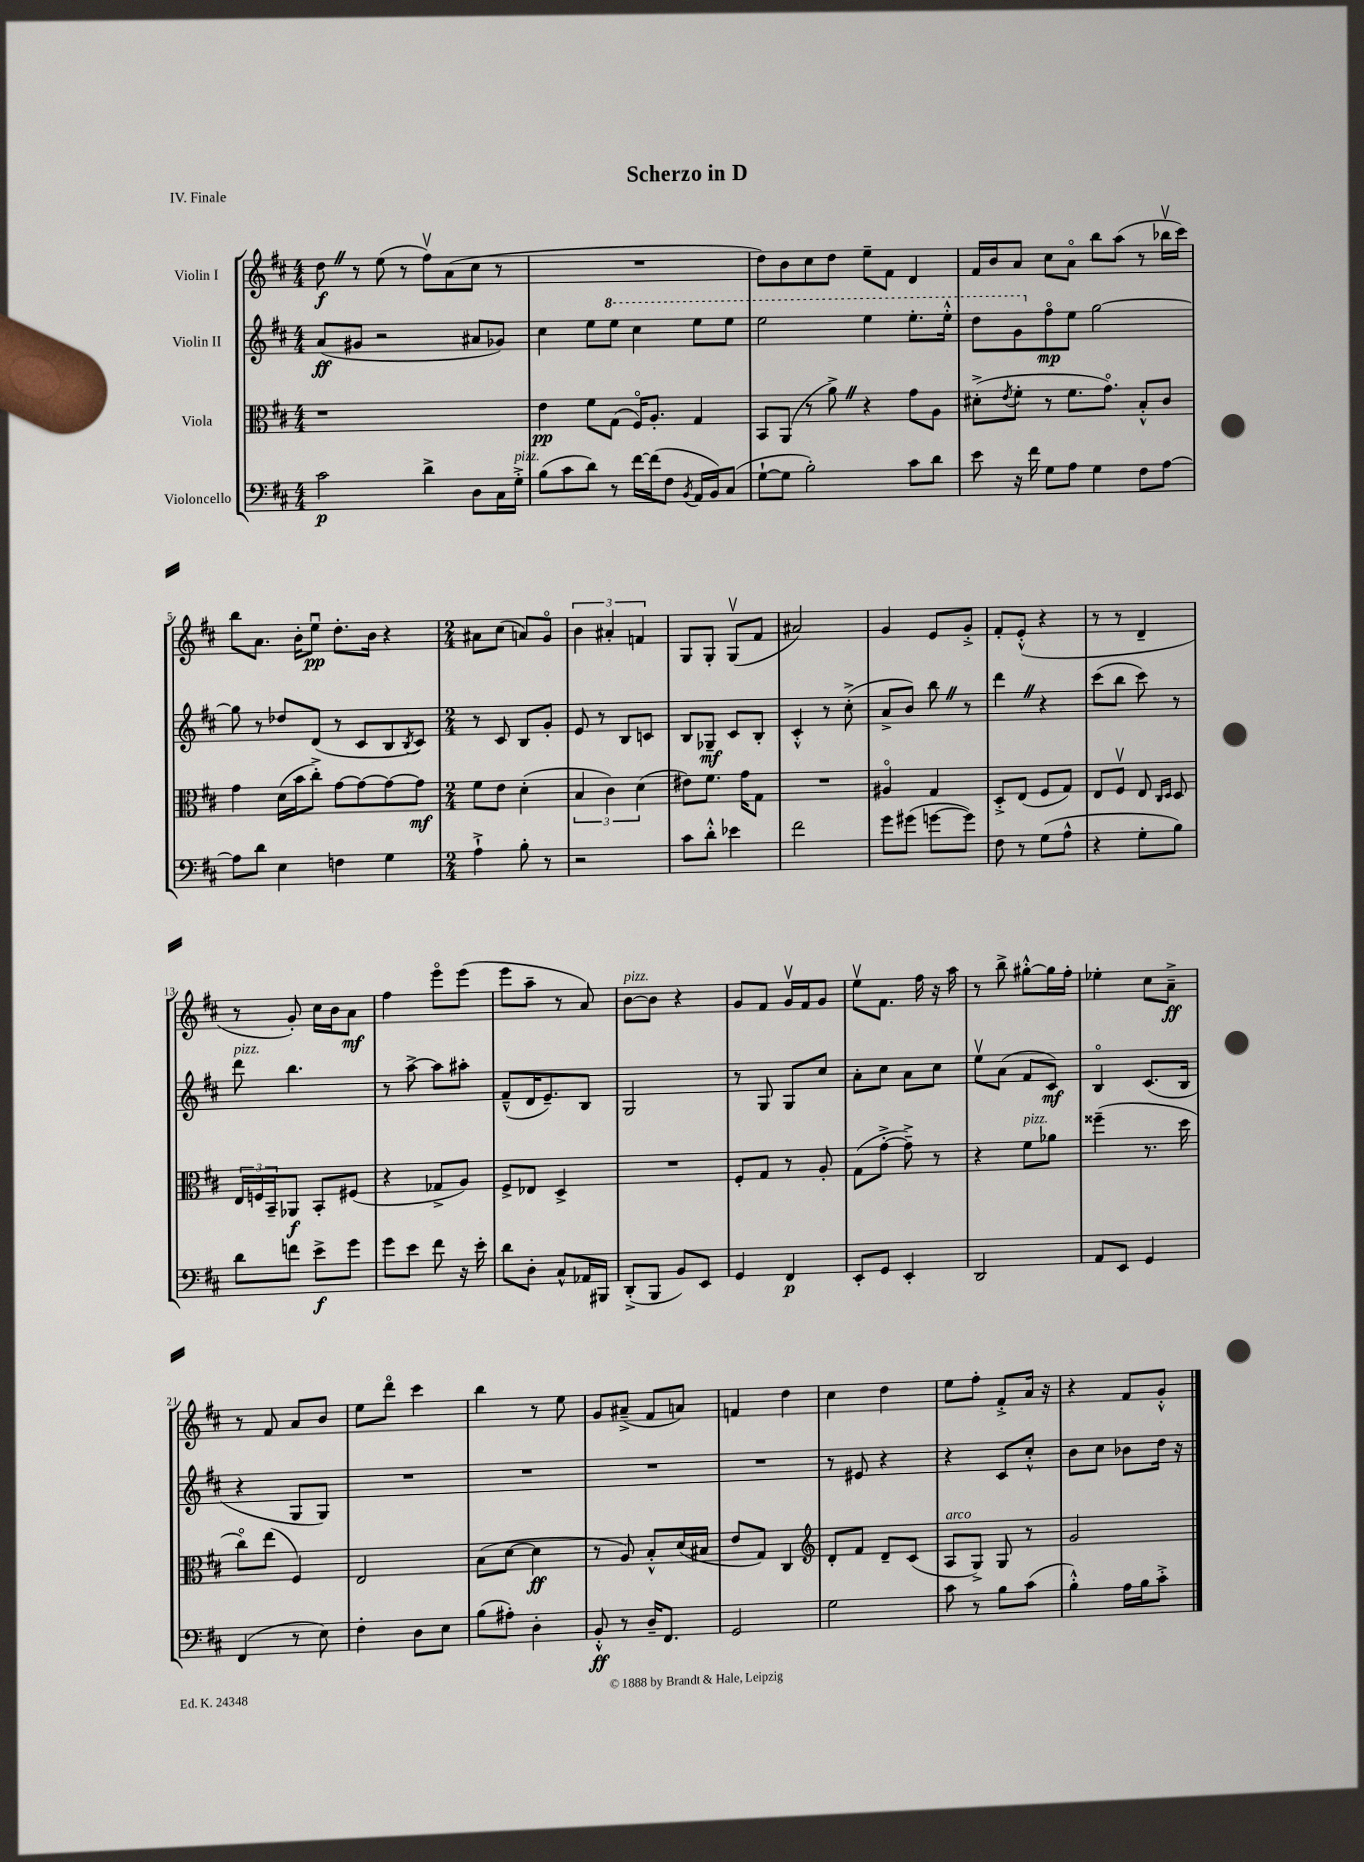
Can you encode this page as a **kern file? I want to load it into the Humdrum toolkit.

**kern	**dynam	**kern	**dynam	**kern	**dynam	**kern	**dynam
*part4	*part4	*part3	*part3	*part2	*part2	*part1	*part1
*staff4	*staff4	*staff3	*staff3	*staff2	*staff2	*staff1	*staff1
*I"Violoncello	*	*I"Viola	*	*I"Violin II	*	*I"Violin I	*
*clefF4	*	*clefC3	*	*clefG2	*	*clefG2	*
*k[f#c#]	*	*k[f#c#]	*	*k[f#c#]	*	*k[f#c#]	*
*M4/4	*	*M4/4	*	*M4/4	*	*M4/4	*
=1	=1	=1	=1	=1	=1	=1	=1
2c#\	p	1r	.	(8a/L	ff	8ddZ\	f
.	.	.	.	8g#X/J	.	8r	.
.	.	.	.	2r	.	(8ee\	.
.	.	.	.	.	.	8r	.
4d^\	.	.	.	.	.	8ff#v\L)	.
.	.	.	.	.	.	(8a\	.
8D\L	.	.	.	8a#X/L	.	8cc#\J	.
16C#\L	.	.	.	8g-X/J)	.	8r	.
!LO:TX:a:i:t=pizz.	!	!	!	!	!	!	!
16G'^\JJ	.	.	.	.	.	.	.
=2	=2	=2	=2	=2	=2	=2	=2
(8B\L	.	4e\	pp	4cc#\	.	1r	.
8c#\	.	.	.	.	.	.	.
8d\J)	.	8f#\L	.	8ee\L	.	.	.
*	*	*	*	*8va	*	*	*
8r	.	(8G\J	.	8eee\J	.	.	.
[16f#\LL	.	16F#/KL)	.	4ccc#\	.	.	.
(16f#\J]	.	8.A'/J	.	.	.	.	.
8F#\J	.	.	.	.	.	.	.
8qBB/	.	.	.	.	.	.	.
16AA/LL	.	4G/	.	8eee\L	.	.	.
16BB/J)	.	.	.	.	.	.	.
(8C#/J	.	.	.	8eee\J	.	.	.
=3	=3	=3	=3	=3	=3	=3	=3
[8G`\L	.	8BB/L	.	2eee\	.	8dd\L)	.
8G\J]	.	(8AA/J	.	.	.	8b\	.
2B'\)	.	8r	.	.	.	8cc#\	.
.	.	8a^Z\)	.	.	.	8dd\J	.
.	.	4r	.	4eee\	.	8ee~\L	.
.	.	.	.	.	.	8f#\J	.
8c#\L	.	8g\L	.	8.eee'\L	.	4d/	.
8d\J	.	8A\J	.	.	.	.	.
.	.	.	.	16eee'^^\Jk	.	.	.
=4	=4	=4	=4	=4	=4	=4	=4
8e\	.	(8d#X'^\L	.	8ddd\L	.	16f#/LL	.
.	.	.	.	.	.	16b/J	.
.	.	8qe/	.	.	.	.	.
16r	.	8f#'\J	.	8gg\	.	8a/J	.
16f#\	.	.	.	.	.	.	.
*	*	*	*	*X8va	*	*	*
8G\L	.	8r	.	8ff#\	mp	8cc#\L	.
8A\J	.	8.f#\L	.	8ee\J	.	8a\J	.
4G\	.	.	.	[2gg\	.	8bb\L	.
.	.	8.g\J)	.	.	.	.	.
.	.	.	.	.	.	(8aa\J	.
8F#\L	.	8B'^^/L	.	.	.	8r	.
[8A\J	.	8c#/J	.	.	.	16bb-Xv\LL	.
.	.	.	.	.	.	16ccc#\JJ)	.
!!LO:LB:g=z
=5	=5	=5	=5	=5	=5	=5	=5
8A\L]	.	4g\	.	8gg\]	.	8bb\L	.
8d\J	.	.	.	8r	.	8.a\J	.
4E\	.	(16d\LL	.	8dd-X/L	.	.	.
.	.	16b\J	.	.	.	16b'\KL	.
.	.	8cc#'^\J)	.	(8d/J	.	8eeu\J	pp
4Fn\	.	[8g\L	.	8r	.	8.dd'\L	.
.	.	8g\_	.	8c#/L	.	.	.
.	.	.	.	.	.	16b\Jk	.
4G\	.	8g\_	.	8B/	.	4r	.
.	.	.	.	8qB/	.	.	.
.	.	8g\J]	mf	8c#/J)	.	.	.
=6	=6	=6	=6	=6	=6	=6	=6
*M2/4	*	*M2/4	*	*M2/4	*	*M2/4	*
4A`^\	.	8f#\L	.	8r	.	8a#X\L	.
.	.	8e\J	.	8c#/	.	(8cc#\J	.
8B'\	.	(4d'\	.	8B/L	.	8an/L)	.
8r	.	.	.	8g'/J	.	8g/J	.
=7	=7	=7	=7	=7	=7	=7	=7
2r	.	6B/	.	8e/	.	6b\	.
.	.	.	.	8r	.	.	.
.	.	6c#\)	.	.	.	6a#X'/	.
.	.	.	.	8B/L	.	.	.
.	.	(6d\	.	.	.	6fn/	.
.	.	.	.	8cn/J	.	.	.
=8	=8	=8	=8	=8	=8	=8	=8
8c#\L	.	8e#X\L)	.	8B/L	.	8G/L	.
8d'^^\J	.	8.f#\J	.	8G-X~/J	mf	8G'/J	.
4e-X\	.	.	.	8c#/L	.	(8Gv/L	.
.	.	16g\KL	.	.	.	.	.
.	.	8G\J	.	8B'/J	.	8f#/J	.
=9	=9	=9	=9	=9	=9	=9	=9
2f#\	.	2r	.	4c#'^^/	.	2a#X/)	.
.	.	.	.	8r	.	.	.
.	.	.	.	(8cc#'^\	.	.	.
=10	=10	=10	=10	=10	=10	=10	=10
8g\L	.	4A#X/	.	8a^/L	.	4g/	.
(8g#X\J	.	.	.	8b/J)	.	.	.
[8gn\L	.	4G/	.	8bbZ\	.	8e/L	.
8g\J])	.	.	.	8r	.	8g'^/J	.
=11	=11	=11	=11	=11	=11	=11	=11
8F#\	.	8D'^/L	.	4dddZ\	.	8f#'/L	.
8r	.	(8E/J	.	.	.	(8e'^^/J	.
(8G\L	.	8F#/L	.	4r	.	4r	.
8A^^\J	.	8G/J)	.	.	.	.	.
=12	=12	=12	=12	=12	=12	=12	=12
4r	.	8E/L	.	(8ccc#\L	.	8r	.
.	.	8F#v/J	.	8bb\J	.	8r	.
8G'\L	.	8E/	.	8ccc#\)	.	4d~/	.
.	.	16qqC#/LL	.	.	.	.	.
.	.	16qqD/JJ	.	.	.	.	.
8B\J)	.	8D/	.	8r	.	.	.
!!LO:LB:g=z
=13	=13	=13	=13	=13	=13	=13	=13
!	!	!	!	!LO:TX:a:i:t=pizz.	!	!	!
8d\L	.	24E/LL	.	8ddd\	.	8r	.
.	.	24Fn/	.	.	.	.	.
.	.	24BB~/J	.	.	.	.	.
8fn\J	.	8AA-X/J	f	4.bb\	.	8g'/)	.
8e^\L	f	8BB'/L	.	.	.	16cc#\LL	.
.	.	.	.	.	.	16b\J	.
8g\J	.	(8F#X/J	.	.	.	8a\J	mf
=14	=14	=14	=14	=14	=14	=14	=14
8g\L	.	4r	.	8r	.	4ff#\	.
8e\J	.	.	.	[8aa^\	.	.	.
8f#\	.	8G-X^/L	.	8aa\L]	.	8eee\L	.
16r	.	8A/J)	.	8aa#X'\J	.	(8eee\J	.
16e'\	.	.	.	.	.	.	.
=15	=15	=15	=15	=15	=15	=15	=15
8d\L	.	8F#^/L	.	(8f#~^^/L	.	8eee\L	.
8D'\J	.	8E-X/J	.	16d/K	.	8aa~\J	.
.	.	.	.	8.e~/)	.	.	.
8C#^^/L	.	4D^/	.	.	.	8r	.
16AA-X/L	.	.	.	8B/J	.	8a/)	.
16BBB#X/JJ	.	.	.	.	.	.	.
=16	=16	=16	=16	=16	=16	=16	=16
!	!	!	!	!	!	!LO:TX:a:i:t=pizz.	!
(8DD'^/L	.	2r	.	2G/	.	[8b\L	.
8BBB/J	.	.	.	.	.	8b\J]	.
8BB/L)	.	.	.	.	.	4r	.
8EE/J	.	.	.	.	.	.	.
=17	=17	=17	=17	=17	=17	=17	=17
4GG/	.	8F#'/L	.	8r	.	8g/L	.
.	.	8G/J	.	8G/	.	8f#/J	.
4FF#/	p	8r	.	8G/L	.	16gv/LL	.
.	.	.	.	.	.	16f#/J	.
.	.	8A'/	.	8cc#/J	.	8g/J	.
=18	=18	=18	=18	=18	=18	=18	=18
8EE'/L	.	(8G\L	.	8a'\L	.	8eev\L	.
8GG/J	.	[8g'^\J	.	8cc#\J	.	8.f#\J	.
4EE'/	.	8g~^\])	.	8a\L	.	.	.
.	.	.	.	.	.	16ff#\	.
.	.	8r	.	8cc#\J	.	16r	.
.	.	.	.	.	.	16aa\	.
=19	=19	=19	=19	=19	=19	=19	=19
2DD/	.	4r	.	8eev\L	.	8r	.
.	.	.	.	(8a\J	.	8bb^\	.
!	!	!LO:TX:a:i:t=pizz.	!	!	!	!	!
.	.	8f#\L	.	8f#/L	.	[8gg#X'^^\L	.
.	.	8a-X\J	.	8c#/J)	mf	16gg#\L]	.
.	.	.	.	.	.	16ff#'\JJ	.
=20	=20	=20	=20	=20	=20	=20	=20
8AA/L	.	(4ff##X~\	.	4B/	.	4ee-X'\	.
8EE/J	.	.	.	.	.	.	.
4GG/	.	8.r	.	(8.c#/L	.	8cc#\L	.
.	.	.	.	.	.	8a~^\J	ff
.	.	16dd\	.	16B/Jk	.	.	.
!!LO:LB:g=z
=21	=21	=21	=21	=21	=21	=21	=21
(4FF#/	.	8cc#\L)	.	4r	.	8r	.
.	.	(8ee\J	.	.	.	8f#/	.
8r	.	4F#/)	.	8G/L	.	8a/L	.
8E\)	.	.	.	8G/J)	.	8b/J	.
=22	=22	=22	=22	=22	=22	=22	=22
4F#'\	.	2E/	.	2r	.	8ee\L	.
.	.	.	.	.	.	8ddd\J	.
8D\L	.	.	.	.	.	4ccc#\	.
8E\J	.	.	.	.	.	.	.
=23	=23	=23	=23	=23	=23	=23	=23
(8B\L	.	(8B\L	.	2r	.	4bb\	.
8A#X'\J)	.	[8d\J	.	.	.	.	.
4D'\	.	4d\]	ff	.	.	8r	.
.	.	.	.	.	.	8ee\	.
=24	=24	=24	=24	=24	=24	=24	=24
8BB'^^/	ff	8r	.	2r	.	8g/L	.
8r	.	8A/)	.	.	.	(8a#X~^/J	.
16D~/KL	.	8B'^^/L	.	.	.	8f#/L	.
8.FF#/J	.	.	.	.	.	.	.
.	.	(16d/L	.	.	.	8an/J)	.
.	.	16B#X/JJ	.	.	.	.	.
=25	=25	=25	=25	=25	=25	=25	=25
2GG/	.	8e/L	.	2r	.	4fn/	.
.	.	8G/J)	.	.	.	.	.
.	.	4C#/	.	.	.	4dd\	.
=26	=26	=26	=26	=26	=26	=26	=26
*	*	*clefG2	*	*	*	*	*
2G\	.	8d'/L	.	8r	.	4cc#\	.
.	.	8f#/J	.	8e#X/	.	.	.
.	.	8d~/L	.	4r	.	4dd\	.
.	.	(8c#/J	.	.	.	.	.
=27	=27	=27	=27	=27	=27	=27	=27
!	!	!LO:TX:a:i:t=arco	!	!	!	!	!
8c#\	.	8A/L	.	4r	.	8ee\L	.
8r	.	8G^/J)	.	.	.	8ff#'\J	.
8B\L	.	8G/	.	8c#/L	.	8f#'^/L	.
(8c#\J	.	8r	.	8cc#'^^/J	.	16a/Jk	.
.	.	.	.	.	.	16r	.
=28	=28	=28	=28	=28	=28	=28	=28
4B'^^\)	.	2g/	.	8b\L	.	4r	.
.	.	.	.	8cc#\J	.	.	.
16A\LL	.	.	.	8b-X\L	.	8f#/L	.
16B\J	.	.	.	.	.	.	.
8c#'^\J	.	.	.	16dd\Jk	.	8g'^^/J	.
.	.	.	.	16r	.	.	.
==	==	==	==	==	==	==	==
*-	*-	*-	*-	*-	*-	*-	*-
